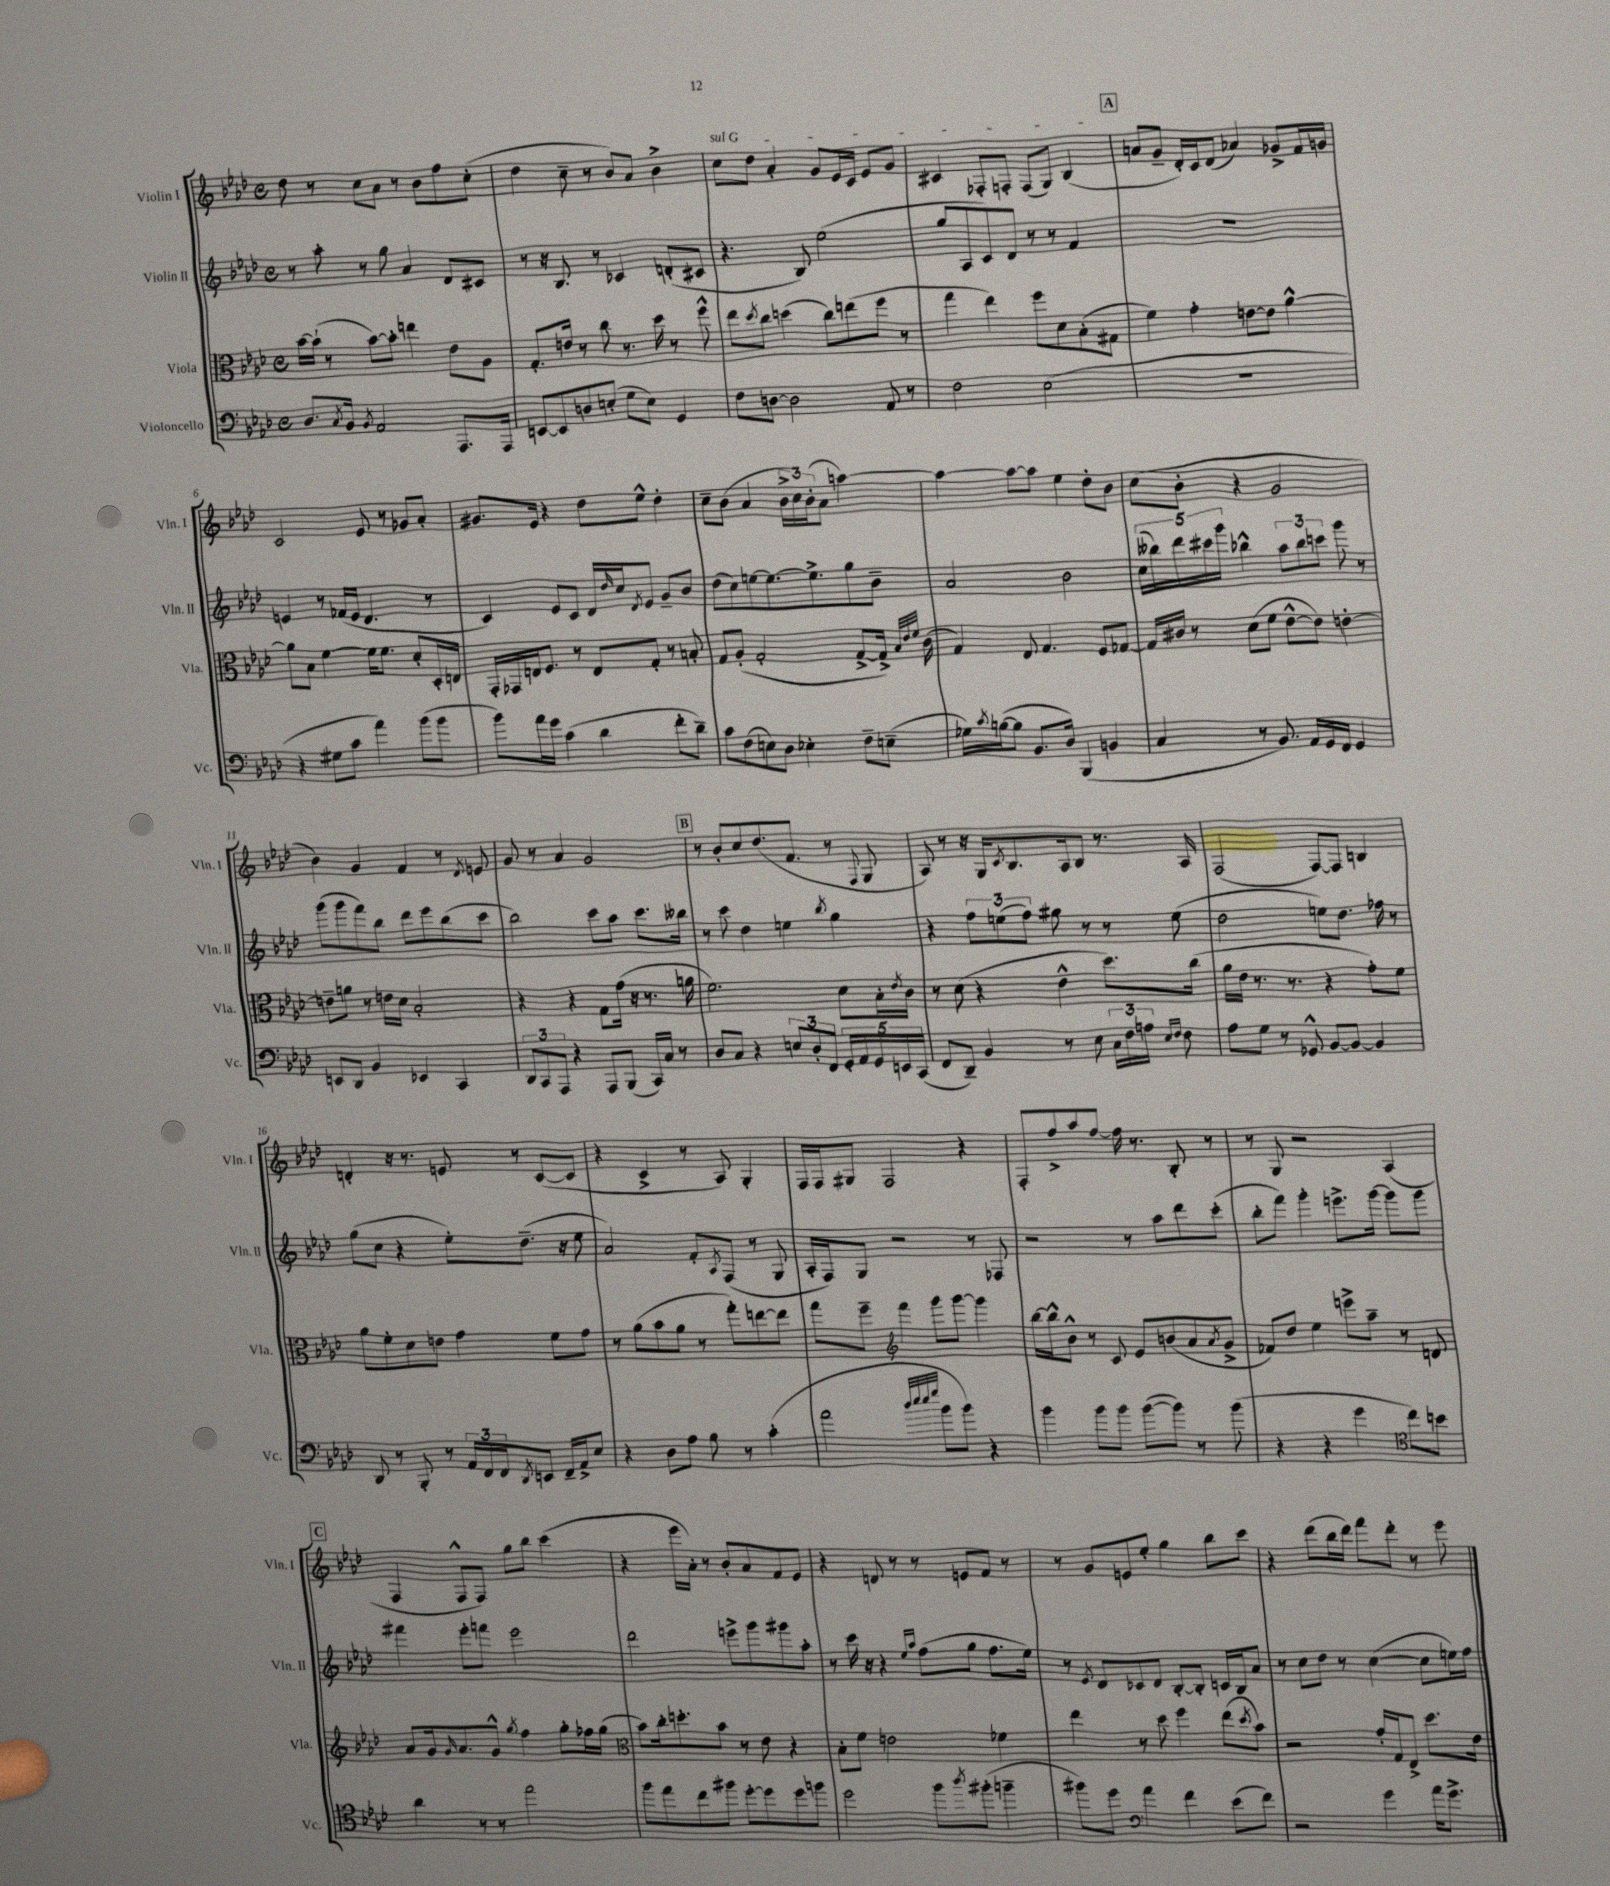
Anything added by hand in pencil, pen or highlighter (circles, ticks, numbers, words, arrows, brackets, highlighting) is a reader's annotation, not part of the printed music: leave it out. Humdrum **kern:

**kern	**kern	**kern	**kern
*part4	*part3	*part2	*part1
*staff4	*staff3	*staff2	*staff1
*I"Violoncello	*I"Viola	*I"Violin II	*I"Violin I
*I'Vc.	*I'Vla.	*I'Vln. II	*I'Vln. I
*clefF4	*clefC3	*clefG2	*clefG2
*k[b-e-a-d-]	*k[b-e-a-d-]	*k[b-e-a-d-]	*k[b-e-a-d-]
*M4/4	*M4/4	*M4/4	*M4/4
*met(c)	*met(c)	*met(c)	*met(c)
=1	=1	=1	=1
8.D-/L	[16b-\LL	8r	8dd-\
.	(16b-`\JJ]	.	.
.	8r	8aa-'\	8r
8qC/	.	.	.
16BB-/Jk	.	.	.
8qBB-/	.	.	.
2AA-/	[8b-\L)	8r	8cc\L
.	8b-'\J]	8gg\	8a-\J
.	4een\	4a-/	8r
.	.	.	8b-\L
8.AAA-/L	8e-\L	8d-/L	8ff\
.	8A-\J	8c#X/J	(8cc'\J
16AAA-/Jk	.	.	.
=2	=2	=2	=2
[8EEn/L	8.G'/L	8r	4dd-\
8EE/]	.	16r	.
.	16en/Jk	8.B-/	.
8Dn/	8r	.	8cc~\
(8En'/J	8cc\	8r	8r
8G\L	8.r	4c-X/	8b-/L)
8E\J)	.	.	8a-/J
.	16dd-\	.	.
4GG/	8r	(8dn'/L	4b-^\
.	8ff^^\	8c#X/J	.
=3	=3	=3	=3
!	!	!	!LO:TX:a:i:t=sul G
8F\L	8ee-\L	4.r	8cc\L
.	8qdd-/	.	.
[8Dn\J	8cc\J	.	8dd-\J
2D\]	(4ddn\	.	4a-'/
.	.	8B-/)	.
.	8cc\L)	(2ee-\	8g/L
.	(8een\	.	16e-/L
.	.	.	16c/JJ
8AA-/	8ff\J	.	8e-/L
8r	8r	.	8g/J
=4	=4	=4	=4
2F\	4gg\	8gg/L	4c#X/
.	.	8A-/	.
.	4ee-\)	8c/)	8F-X'/L
.	.	8d-/J	8Fn'/J
(2E-\	8ff\L	8r	(8F/L
.	8d-\	8r	8G/J)
.	(8B-'\	4f/	(4B-/
.	8G#X\J	.	.
!!LO:REH:place=s1:t=A
=5	=5	=5	=5
1r	4f\)	1r	8an/L
.	.	.	8g~/J
.	4g'\	.	16d-'/LL)
.	.	.	16c/J
.	.	.	(8d-/J
.	[8en\L	.	4a-X/)
.	8e\J]	.	.
.	[4a-^^\	.	8g-X^/L
.	.	.	16f/L
.	.	.	16gn/JJ
!!LO:LB:g=z
=6	=6	=6	=6
4r	8a-\L]	4en/	2c/
.	8B-\J	.	.
8G#X\L	[4f\	8r	.
8c\J	.	(16f-X/LL	.
.	.	16e/JJ	.
4a-\)	16f\KL]	4.d-/	8e-/
.	8.f\J	.	.
.	.	.	8r
(8b-\L	8d-'/L	.	8g-X/L
8b-\J	16D-'/L	8r	8a-'/J
.	16En/JJ	.	.
=7	=7	=7	=7
8b-\L)	16GG'/LL	4c/)	8.g#X/L
.	16GG-X/	.	.
16a-\L	16En/J	.	.
16g\JJ	8.F/J	.	16e-/Jk
(4c\	.	8e-/L	4r
.	8r	8c/J	.
4d-\	8E/L	16d-/LL	8dd-\L
.	.	16qqdd-/	.
.	.	16cc/J	.
.	.	8qd-/	.
.	8G'/J	8e-/J	8ee-^^\J
8f'\L	8r	8g~/L	4dd-'\
8d-~\J)	8Bn'/	8b-/J	.
=8	=8	=8	=8
8c\L	8G/L	(8dd-\L	8cc~\L
(8F\	(8A-'/J	8cc\)	(8b-\J
8En\)	2G'/	[8een\	4a-/
8D-\J	.	8.ee\_	.
4E-X'\	.	.	24b-^\LL
.	.	.	24cc\)
.	.	8.ee^\]	.
.	.	.	(24b-'\J
.	.	.	8a-\J
8F~\L	[8G^/L	8gg\	[4aan\)
(8En~\J	16G^/Jk])	8b-~\J	.
.	32qqB-/LLL	.	.
.	32qqe-/	.	.
.	32qqf/JJJ	.	.
.	(16c\	.	.
=9	=9	=9	=9
16G-X\LL)	4G/)	2a-/	4aa\_
8qc/	.	.	.
([16Bn\J	.	.	.
8B\J]	.	.	.
8.BB-/L	8E-/	.	8aa\L_
.	4.G/	.	8aa\J]
16D-/Jk)	.	.	.
(4BBB-/	.	2b-\	4ee-\
4BBn/	8F/L	.	8dd-'\L
.	[8G-X/J	.	8b-\J
=10	=10	=10	=10
4C/	16G-/LL]	(20cc\LL	(8cc\L
.	.	20bb--X\)	.
.	16c#X/JJ	.	.
.	.	20ddd-\	.
.	8r	.	8b-'\J
.	.	20ccc#X\	.
.	.	20ggg\JJ	.
8r	(8d-\L	4bb-X^^\	4r
8.BB-/)	8f\J	.	.
.	[8e-^^\L	12aa-\L	2g/
16AA-/LL	.	.	.
.	.	12bb-\	.
16GG/	8e-\J])	.	.
.	.	12cccn\J	.
16FF/JJ	.	.	.
4GG/	[4en'\	8ggg\	.
.	.	8r	.
!!LO:LB:g=z
=11	=11	=11	=11
8EEn/L	8en~\L]	(8ggg\L	4b-\)
8DD-/J	8an\J	8ggg\	.
4BB-/	8r	8fff\)	4g/
.	16en\LL	8bb-\J	.
.	16d-\JJ	.	.
4EE-X/	2B-'/	8ddd-\L	4f/
.	.	8eee-\	.
4CC/	.	(8bb-\	8r
.	.	.	8qd-/
.	.	8ccc\J	8en/
=12	=12	=12	=12
12DD-/L	4r	2bb-\)	8g/
12CC/	.	.	.
.	.	.	8r
12AAA-/J	.	.	.
4r	4r	.	4a-/
8AAA-/L	8G\L	8ccc\L	2g/
(8BBB-/J	(16g\Jk	8aa-\J	.
.	16r	.	.
16CC/LL)	8.r	8.ccc\L	.
16C/JJ	.	.	.
8r	.	.	.
.	16an\	16bb--X\Jk	.
!!LO:REH:place=s1:t=B
=13	=13	=13	=13
8D-/L	2.f\)	8r	8r
8C/J	.	8ccc\	8b-'/L
4r	.	4dd-\	8cc/
.	.	.	(8.dd-/
12En/L	.	4een\	.
.	.	.	8.f/J
12D-'/	.	.	.
12FF/J	.	.	.
.	.	8qbb-/	.
20GG'/LL	8d-\L	4gg\	8r
20AA-/	.	.	.
20GG/	.	.	.
.	.	.	8qqF/
.	16B-'\L	.	8G/
20EEn/	.	.	.
.	8qe-/	.	.
.	16c\JJ	.	.
(20CC/JJ	.	.	.
=14	=14	=14	=14
8FF/L	8r	4r	8A-/)
8DD-~/J)	(8d-\	.	8r
4BB-/	4r	12ff\L	16r
.	.	.	16G/KL
.	.	(12een\	.
.	.	.	8qc/
.	.	.	8.B-/
.	.	12ff\J)	.
8r	4e-^^\	8gg#X\	.
.	.	.	16A-/k
8E-\	.	8r	8B-/J
24C\LL	8.dd-\L)	8r	8.r
24F\	.	.	.
24An\JJ	.	.	.
16qqE-/LL	.	.	.
16qqF/JJ	.	.	.
8F\	.	(8ee\	.
.	(16cc\Jk	.	16A-/
=15	=15	=15	=15
8A-\L	16a-\LL	2dd-\	(2F/
.	16e-\JJ	.	.
8G\J	8.r	.	.
8r	.	.	.
.	8.r	.	.
8GG-X^^/	.	.	.
[8BB-/L	4r	8een\L)	[8F/L)
8BB-/J_	.	8.dd-\J	8F/J]
4BB-/]	8g'\L)	.	4Bn/
.	.	16ff-X\	.
.	8f\J	8r	.
!!LO:LB:g=z
=16	=16	=16	=16
8DD-/	8a-\L	(8gg\L	4dn'/
8r	8f'\	8cc\J	.
8BBB-'/	8d-\	4r	16r
.	.	.	8.r
8r	8en\J	.	.
24AA-/LL	4g\	8ee-'\L)	8en/
24FF/	.	.	.
24FF/J	.	.	.
8qDD-/	.	.	.
8EEn/J	.	(8.dd-~\J	8r
16FF~/LL	8f\L	.	([8c/L
16AA-^/J	.	16r	.
8E-/J	8g\J	8ee-\	8c/J]
=17	=17	=17	=17
4r	8r	2a-/)	4r
.	(8a-\L	.	.
8D-\L	8b-\	.	4c^/
8A-\J	8a-\J	.	.
8B-\	8r	8f'/L	8r
.	.	8qA-/	.
8r	8gg'\L)	(8F/J	8A-/)
(4c'\	[8een\	8r	4G'/
.	8ee\J]	8G/	.
=18	=18	=18	=18
2a-\	8gg\L	16A-'/LL	16F/LL
.	.	16F/J)	16F/J
.	8ff~\J	8G/J	8G#X/J
*	*clefG2	*	*
.	4fff\	2r	2F/
32qqdd-/LLL	.	.	.
32qqee-/	.	.	.
32qqee-/	.	.	.
32qqgg/JJJ	.	.	.
8b-\L	8ggg\L	.	.
8b-\J)	[8ggg\J	.	.
4r	4ggg\]	8r	4r
.	.	8F-X/	.
=19	=19	=19	=19
4b-\	[16bb-\LL	2r	8F'/L
.	16bb-^^\J]	.	.
.	8b-^^\J	.	8ff^/
8b-\L	8r	.	8aa-/
8b-\J	8c/	.	[8ff/J
([8b-\L	8e-/L	8r	16ff\]
.	.	.	8.r
8b-\J])	(8bn/	8aa-\L	.
8r	8a-/	8ddd-\	8B-'/
.	8qa-/	.	.
(8b-\	8g^/J	(8ccc'\J	8r
=20	=20	=20	=20
4r	8f-X/L)	8bb-'\L	8r
.	8dd-/J	8fff\J)	8G/
4r	4ee-\	4ggg'\	2r
4g\	8eeen^\L	8.eeen^\L	.
.	8aa-~\J	.	.
.	.	[16ggg\Jk	.
*clefC4	*	*	*
8cc\L)	8r	8ggg\L]	(4A-/
8bn\J	8dn/	8ggg\J	.
!!LO:LB:g=z
!!LO:REH:place=s1:t=C
=21	=21	=21	=21
4a-\	8a-/L	4fff#X\	4F/
.	16g/k	.	.
.	16qqg/	.	.
.	8.a-/	.	.
8r	.	8eee-'\L	8F^^/L
8r	8g^^/J	8fffn\J	8F/J)
.	8qgg/	.	.
2ee-\	4ff\	2eee-\	8gg\L
.	.	.	8bb-\J
.	8gg'\L	.	(4ccc\
.	16ff-X\L	.	.
.	(16gg\JJ	.	.
=22	=22	=22	=22
*	*clefC3	*	*
8ff\L	8b-\L)	2ddd-\	4r
8ee-\	16cc'\k	.	.
.	8.ddn'\	.	.
8cc\	.	.	16eee-\LL
.	.	.	16a-'\JJ)
8ff#X\J	8b-\J	.	8r
[8dd-'\L	8r	8eeen^\L	8b-'/L
8dd-\]	8e-\	8ggg\	8a-/
8dd-\	4r	8ggg#X\	8f/
8ffn\J	.	8aa-'\J	8e-/J
=23	=23	=23	=23
2dd-\	8B-'\L	8r	4r
.	8f\J	16ccc\	.
.	.	16r	.
.	2en\	4r	8dn/
.	.	.	8r
.	.	16qqee-/LL	.
.	.	16qqaa-/JJ	.
8ff\L	.	(8ff\L	8r
8qaa-/	.	.	.
(8ff#X'\J	.	8gg\J	8en/L
4ffn~\	4f-X\	8.ff\L	8f/J
.	.	.	8r
.	.	16ee-\Jk)	.
=24	=24	=24	=24
8ff#X\L)	4ee-\	8r	8r
.	.	8qe-/	.
8dd-\J	.	8d-/L	8g/L
*clefF4	*	*	*
4a-\	8r	8c-X/	8en/
.	8dd-\	8d-/J	8ee-'/J
4f\	4ff\	[8B-'/L	4gg\
.	.	8B-'/J]	.
(8e-\L	(8ee-\L	16cn/LL	8bb-\L
.	.	16B-/J	.
.	8qdd-/	.	.
8f\J)	8b-\J)	8a-/J	8ccc\J
=25	=25	=25	=25
2r	2r	8r	4r
.	.	8cc\L	.
.	.	8dd-\J	(8ddd-\L
.	.	8r	16bb-\L
.	.	.	16ddd-\JJ)
4g\	16g'/LL	([4cc\	8fff\L
.	16G/J	.	.
.	8E-^/J	.	8ddd-'\J
16a-\KL	8.dd-\L	8cc\L]	8r
8.g^\J	.	.	.
.	.	16een\L)	8eee-\
.	16e-\Jk	16ff\JJ	.
==	==	==	==
*-	*-	*-	*-
